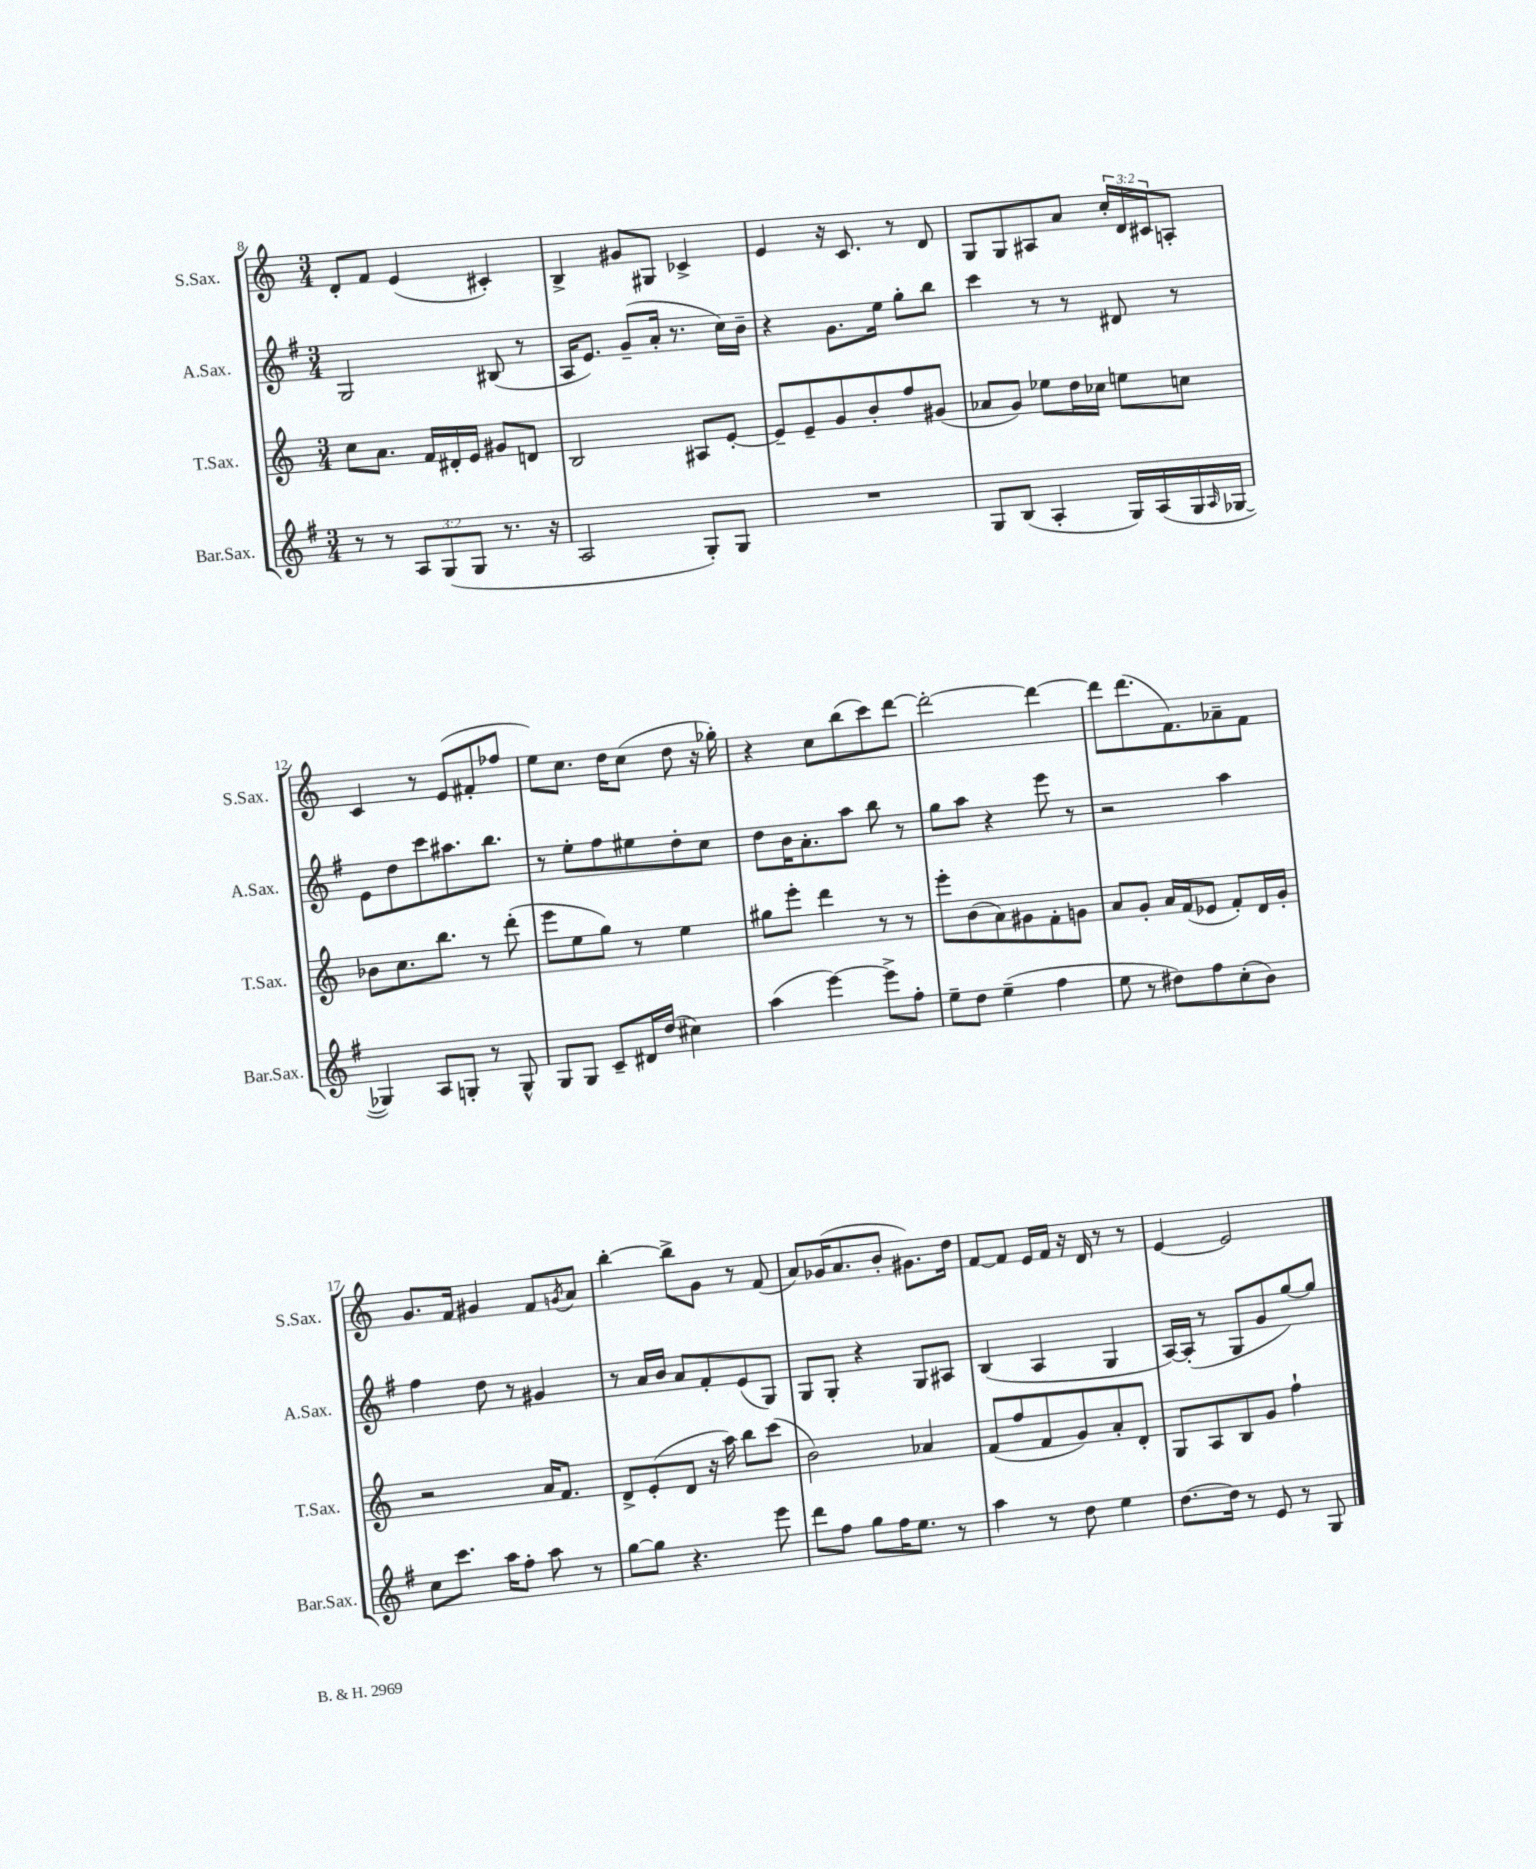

**kern	**kern	**kern	**kern
*staff4	*staff3	*staff2	*staff1
*clefG2	*clefG2	*clefG2	*clefG2
*k[f#]	*k[]	*k[f#]	*k[]
*M3/4	*M3/4	*M3/4	*M3/4
8r	8cc\L	2G/	8d'/L
8r	8.a\J	.	8f/J
12A/L	.	.	(4e/
.	16f/LL	.	.
(12G/	.	.	.
.	16d#'/	.	.
12G/J	.	.	.
.	16e/JJ	.	.
8.r	8g#/L	(8B#/	4c#'/)
.	8d/J	8r	.
16r	.	.	.
=	=	=	=
2A/	2B/	16A/LK	4B^/
.	.	8.e/J)	.
.	.	(8g~/L	8g#/L
.	.	16a'/Jk	8G#/J
.	.	8.r	.
8G'/L)	8A#/L	.	4c-^/
8G/J	[8e'/J	16cc\LL)	.
.	.	16b~\JJ	.
=	=	=	=
2.r	8e~/]L	4r	4e/
.	8e~/	.	.
.	8g/	8.g\L	16r
.	.	.	8.c/
.	8b'/	.	.
.	.	16ee\Jk	.
.	8ff/	8gg'\L	8r
.	(8g#/J	8bb\J	8d/
=	=	=	=
8G/L	8a-/L	4ccc\	8G/L
(8B/J	8g/J)	.	8G/
4A'/	8ee-\L	8r	8A#/
.	16dd\L	8r	8a/J
.	16cc-\JJ	.	.
16G/LL)	8ee\L	8d#/	24cc'/LL
.	.	.	24d/
(16A/	.	.	.
.	.	.	24c#/J
16G/	8cc\J	8r	8A'/J
16qqA/	.	.	.
[16G-/JJ	.	.	.
=	=	=	=
4G-/])	8b-\L	8e\L	4c/
.	8.cc\	8dd\	.
8A/L	.	8ccc\	8r
.	8.bb\J	.	.
8G'/J	.	8.aa#\	(8e/L
8r	8r	.	8f#'/
.	.	8.bb\J	.
8G^^/	(8ddd'\	.	8ff-/J
=	=	=	=
8G/L	8eee\L	8r	8ee\L)
8G/J	8ee\	8ee'\L	8.cc\J
8c~/L	8gg\J)	8ff#\	.
.	.	.	16dd\LK
16d#/L	8r	8ee#\	(8cc\J
(16dd/JJ	.	.	.
4cc#\)	4ee\	8dd'\	8dd\
.	.	8cc\J	16r
.	.	.	16gg-'\)
=	=	=	=
(4aa\	8gg#\L	8dd\L	4r
.	8eee'\J	16b\K	.
.	.	8.a'\	.
[4eee\)	4ddd\	.	8cc\L
.	.	8aa\J	(8bb\
8eee^\]L	8r	8bb\	8ccc\)
8ff#'\J	8r	8r	[8ddd\J
=	=	=	=
8ee~\L	8eee'\L	8gg\L	2ddd'\_
8dd\J	(8b\	8aa\J	.
(4ee~\	8a\)	4r	.
.	8g#\	.	.
4ff#\	8f'\	8eee\	4ddd\_
.	8g\J	8r	.
=	=	=	=
8ee\	8a/L	2r	8ddd\]L
8r	8g'/J	.	(8.ddd\
8dd#\L)	16a/LL	.	.
.	(16f/J	.	8.f\)
8ff#\	8e-/J	.	.
(8cc'\	8f'/L)	4aa\	8a-~\
8b\J)	16d/L	.	8f\J
.	16g'/JJ	.	.
=	=	=	=
8cc\L	2r	4ff#\	8.g/L
8.ccc\J	.	.	.
.	.	.	16f/Jk
.	.	8dd\	4g#/
16aa\LK	.	.	.
8ff#'\J	.	8r	.
8aa\	16a/LK	4g#/	8f/L
.	8.f/J	.	.
.	.	.	8qg/
8r	.	.	8a/J
=	=	=	=
[8gg\L	8d^/L	8r	[4bb'\
8gg\]J	(8e'/	16a/LL	.
.	.	16b/JJ	.
4.r	8d/J	8a/L	8bb^\]L
.	16r	8f#'/	8g\J
.	16aa\)	.	.
.	8bb\L	(8e/	8r
8eee\	(8ccc\J	8G/J)	(8f/
=	=	=	=
8ddd\L	2b\)	8G/L	8a/L)
8ff#\J	.	8G'/J	(16g-/K
.	.	.	8.a/
8gg\L	.	4r	.
16ff#\K	.	.	8b'/J
8.ee\J	.	.	.
.	4a-/	8G/L	8.g#\L)
8r	.	8A#/J	.
.	.	.	16dd\Jk
=	=	=	=
4aa\	(8f/L	(4B/	[8f/L
.	8ff/	.	8f/]J
8r	8f/	4A/	16e/LL
.	.	.	16f/JJ
8dd\	8g/)	.	16r
.	.	.	16d/
4ee\	8a'/	4G/	8r
.	8d'/J	.	8r
=	=	=	=
[8.dd\L	8G/L	[16A/LL)	[4e/
.	.	(16A'/]JJ	.
.	8A/	8r	.
16dd\]Jk	.	.	.
8r	8B/	8G/L	2e/]
8e/	8g/J	8g/	.
8r	4ff`\	[8gg/)	.
8G/	.	8gg/]J	.
==	==	==	==
*-	*-	*-	*-
